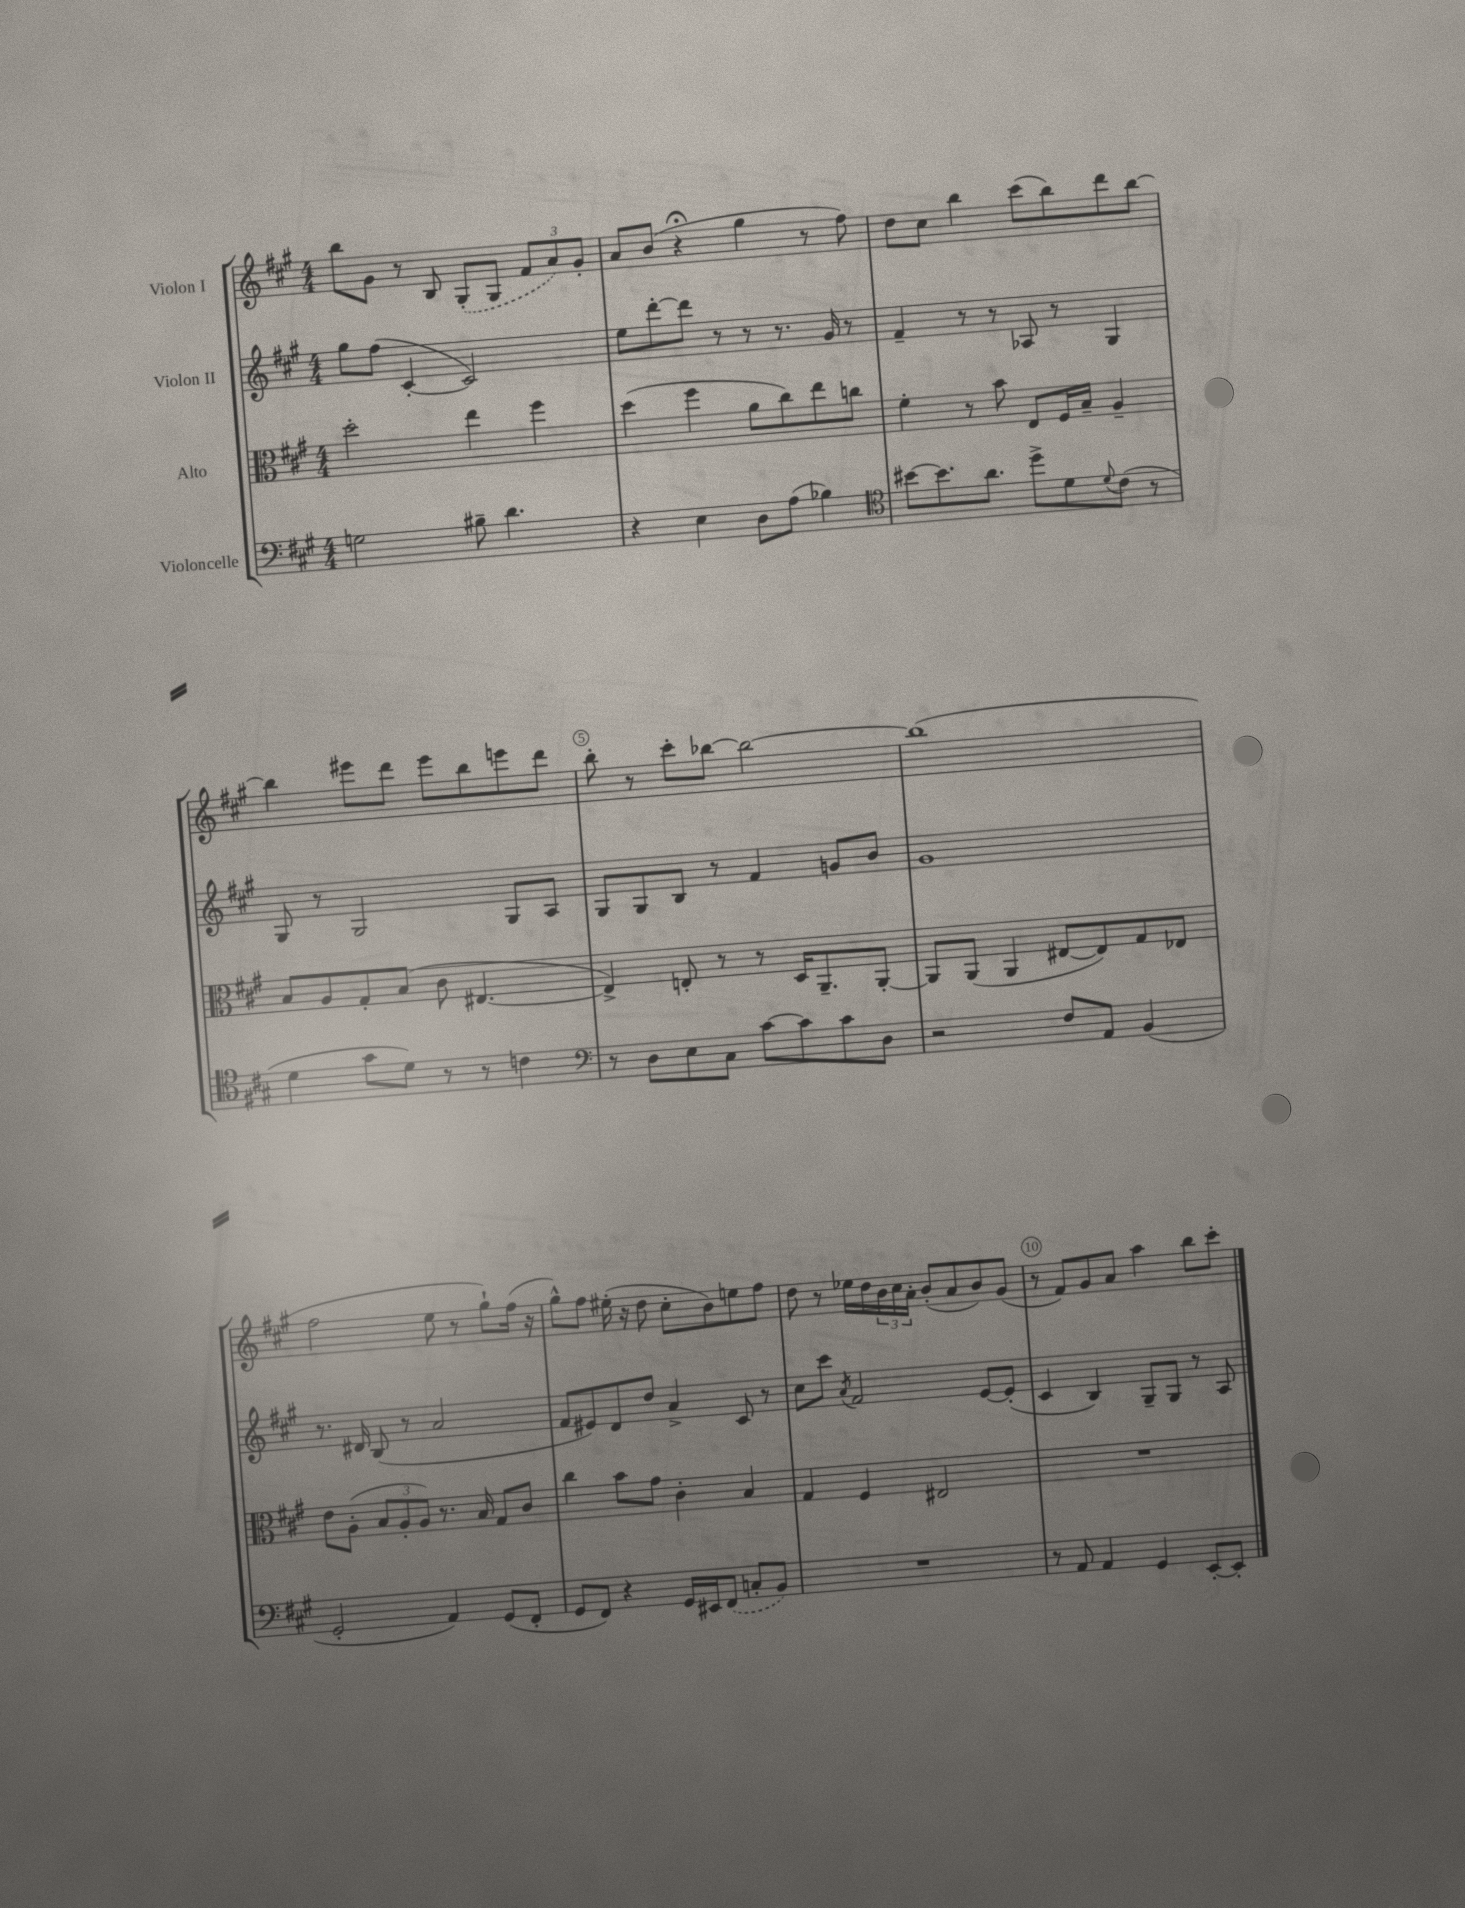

**kern	**kern	**kern	**kern
*staff4	*staff3	*staff2	*staff1
*clefF4	*clefC3	*clefG2	*clefG2
*k[f#c#g#]	*k[f#c#g#]	*k[f#c#g#]	*k[f#c#g#]
*M4/4	*M4/4	*M4/4	*M4/4
2G	2dd'	8gg#	8bb
.	.	(8ff#	8g#
.	.	[4c#'	8r
.	.	.	8B
8B#~	4ee	2c#])	(8G#'
4.d	.	.	8G#
.	4ff#	.	12f#
.	.	.	12a)
.	.	.	12g#'
=	=	=	=
4r	(4dd	8ee	8a
.	.	[8ddd'	(8b
4E	4ff#	8ddd]	4r;
.	.	8r	.
8D	8a	8r	4gg#
(8A	8cc#)	8.r	.
4B-)	8ee	.	8r
.	.	16g#	.
.	8cc	8r	8ff#)
=	=	=	=
*clefC4	*	*	*
[8b#	4f#'	4f#~	8dd
8.b#]	.	.	8cc#
.	8r	8r	4bb
8.a	.	.	.
.	8b	8r	.
8dd^	8E	8A-	(8ccc#
8d	16F#	8r	8bb)
.	16B~	.	.
8qqd	.	.	.
(8c#	4A~	4G#	8ddd
8r	.	.	[8bb
=	=	=	=
4d	8B	8G#	4bb]
.	8A	8r	.
8g#	8G#'	2G#	8eee#
8d)	(8B	.	8ddd
8r	8c#	.	8eee#
8r	[4.E#	.	8bb
4c	.	8G#	8eee
.	.	8A	8ddd
=	=	=	=
*clefF4	*	*	*
8r	4E#^])	8G#	8bb'
8D	.	8G#	8r
8E	8E'	8B	8ccc#'
8C#	8r	8r	[8bb-
[8c#	8r	4f#	2bb-_
8c#]	16D	.	.
.	8.AA~	.	.
8c#	.	8g	.
8D	[8AA'	8b	.
=	=	=	=
2r	8AA]	1g#	(1bb-]
.	(8AA	.	.
.	4AA	.	.
8F#	[8E#	.	.
8AA	8E#])	.	.
(4BB	8G#	.	.
.	8E-	.	.
=	=	=	=
2GG#'	8e	8.r	2ff#
.	(8A'	.	.
.	.	16d#	.
.	12B	(8B	.
.	12A'	.	.
.	.	8r	.
.	12A)	.	.
4AA)	8.r	2a	8ee
.	.	.	8r
.	16B	.	.
(8GG#	8G#	.	8gg#`)
8FF#'	8c#	.	(16ff#
.	.	.	16r
=	=	=	=
8GG#	4cc#	8f#	8gg#^^)
8FF#)	.	8e#)	8ff#
4r	8b	8d	(16ee#'
.	.	.	16r
.	8g#	8dd	8dd
16GG#	4c#'	4a^	8cc#'
16EE#	.	.	.
(8FF#	.	.	8b)
8C'	4B	8c#	8ee
8BB)	.	8r	8ff#
=	=	=	=
1r	4G#	8cc#	8dd
.	.	8ccc#	8r
.	.	8qa	.
.	4F#	2f#	16ee-
.	.	.	16dd
.	.	.	24b
.	.	.	24cc#
.	.	.	24a'
.	2E#	.	(8b'
.	.	.	8a
.	.	[8e	8b)
.	.	(8e']	(8g#
=	=	=	=
8r	1r	4c#	8r
8AA	.	.	8f#)
4AA	.	4B)	8g#
.	.	.	8a
4GG#	.	8G#~	4aa
.	.	8G#	.
[8EE'	.	8r	8bb
8EE']	.	8A	8ccc#'
==	==	==	==
*-	*-	*-	*-
